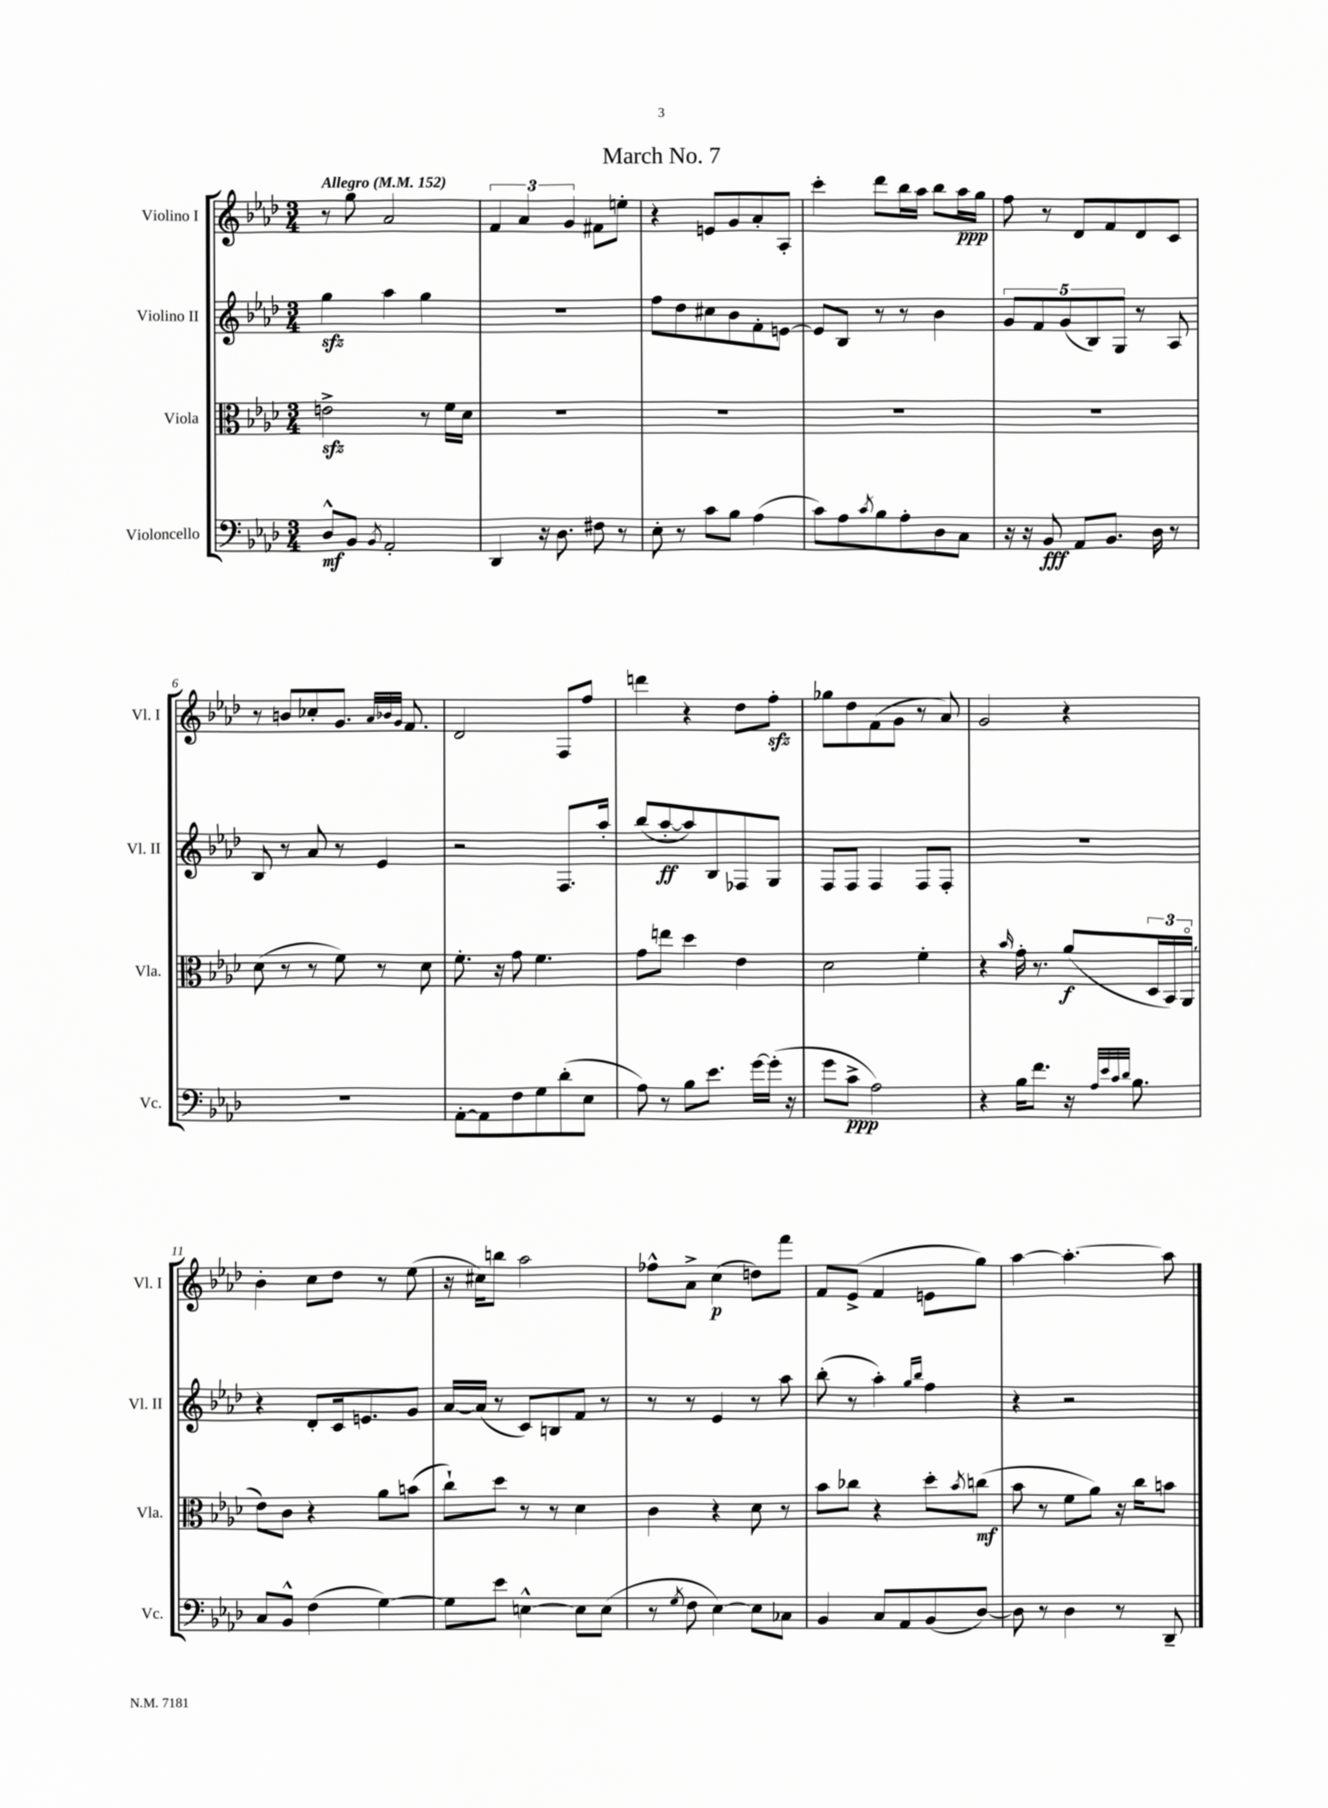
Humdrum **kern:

**kern	**kern	**kern	**kern
*staff4	*staff3	*staff2	*staff1
*clefF4	*clefC3	*clefG2	*clefG2
*k[b-e-a-d-]	*k[b-e-a-d-]	*k[b-e-a-d-]	*k[b-e-a-d-]
*M3/4	*M3/4	*M3/4	*M3/4
*MM152	*MM152	*MM152	*MM152
8D-^^	2e^	4gg	8r
8BB-	.	.	8gg
8qBB-	.	.	.
2AA-'	.	4aa-	2a-
.	8r	4gg	.
.	16f	.	.
.	16d-	.	.
=	=	=	=
4DD-	2.r	2.r	6f
.	.	.	6a-
16r	.	.	.
8.D-	.	.	.
.	.	.	6g
8F#	.	.	8f#
8r	.	.	8ee'
=	=	=	=
8E-'	2.r	8ff	4r
8r	.	8dd-	.
8c	.	8cc#	8e
8B-	.	8b-	8g
(4A-	.	8f'	8a-'
.	.	[8e	8A-'
=	=	=	=
8c)	2.r	8e]	4ccc'
8A-	.	8B-	.
8qc	.	.	.
8B-	.	8r	8ddd-
8A-'	.	8r	16bb-
.	.	.	16aa-
8D-	.	4b-	8bb-
8C	.	.	16aa-
.	.	.	16gg
=	=	=	=
16r	2.r	10g	8ff
16r	.	.	.
.	.	10f	.
8BB-	.	.	8r
.	.	(10g	.
8AA-	.	.	8d-
.	.	10B-)	.
8.BB-	.	.	8f
.	.	10G	.
.	.	8r	8d-
16D-	.	.	.
8r	.	8A-	8c
=	=	=	=
2.r	(8d-	8B-	8r
.	8r	8r	8b
.	8r	8a-	8cc-'
.	8f)	8r	8.g
.	8r	4e-	.
.	.	.	32qqa-
.	.	.	32qqb-
.	.	.	32qqg
.	.	.	8.f
.	8d-	.	.
=	=	=	=
[8AA-'	8.f'	2r	2d-
8AA-]	.	.	.
.	16r	.	.
8F	8g	.	.
8G	4.f	.	.
(8d-'	.	8.F	8F
8E-	.	.	8ff
.	.	16aa-'	.
=	=	=	=
8A-)	8g	(8bb-	4ddd
8r	8ee	[8aa-'	.
8B-	4dd-	8aa-])	4r
8.e-	.	8B-	.
.	4e-	8F-	8dd-
[16g	.	.	.
(16g']	.	8G	8ff'
16r	.	.	.
=	=	=	=
8g	2d-	8F	8gg-
8c^	.	8F	8dd-
2A-)	.	4F	(8f
.	.	.	8g
.	4f'	8F	8r
.	.	8F'	8a-)
=	=	=	=
4r	4r	2.r	2g
.	16qqb-	.	.
16B-	16g'	.	.
8.f	8.r	.	.
16r	(8a-	.	4r
32qqA-	.	.	.
32qqe-	.	.	.
32qqc	.	.	.
32qqd-	.	.	.
8.B-	.	.	.
.	24D-	.	.
.	24BB-)	.	.
.	(24AA-o	.	.
=	=	=	=
8C	8e-)	4r	4b-'
8BB-^^	8c	.	.
(4F	4r	8d-'	8cc
.	.	16c	8dd-
.	.	8.e	.
[4G)	8a-	.	8r
.	(8b	8g	(8ee-
=	=	=	=
8G]	8cc`)	[16a-	16r
.	.	(16a-]	16cc#)
8e-	8dd-	8r	8bb
[4E^^	8r	8c)	2aa-
.	8r	8B	.
8E]	4d-	8f	.
(8E	.	8r	.
=	=	=	=
8r	4c	8r	8ff-^^
8qG	.	.	.
8F	.	8r	8a-^
[4E-)	4r	4e-	(4cc
8E-]	8d-	8r	8dd)
8C-	8r	8aa-	8fff
=	=	=	=
4BB-	8b-	(8bb-'	8f
.	8cc-	8r	(8e-^
8C	4r	4aa-')	4f
8AA-	.	.	.
.	.	16qqgg	.
.	.	16qqbb-	.
(8BB-	8dd-'	4ff	8e
.	8qb-	.	.
[8D-)	(8cc	.	8gg)
=	=	=	=
8D-]	8b-	4r	[4aa-
8r	8r	.	.
4D-	8f	2r	4.aa-'_
.	8a-)	.	.
8r	16r	.	.
.	16cc	.	.
8DD-~	8b	.	8aa-]
==	==	==	==
*-	*-	*-	*-
